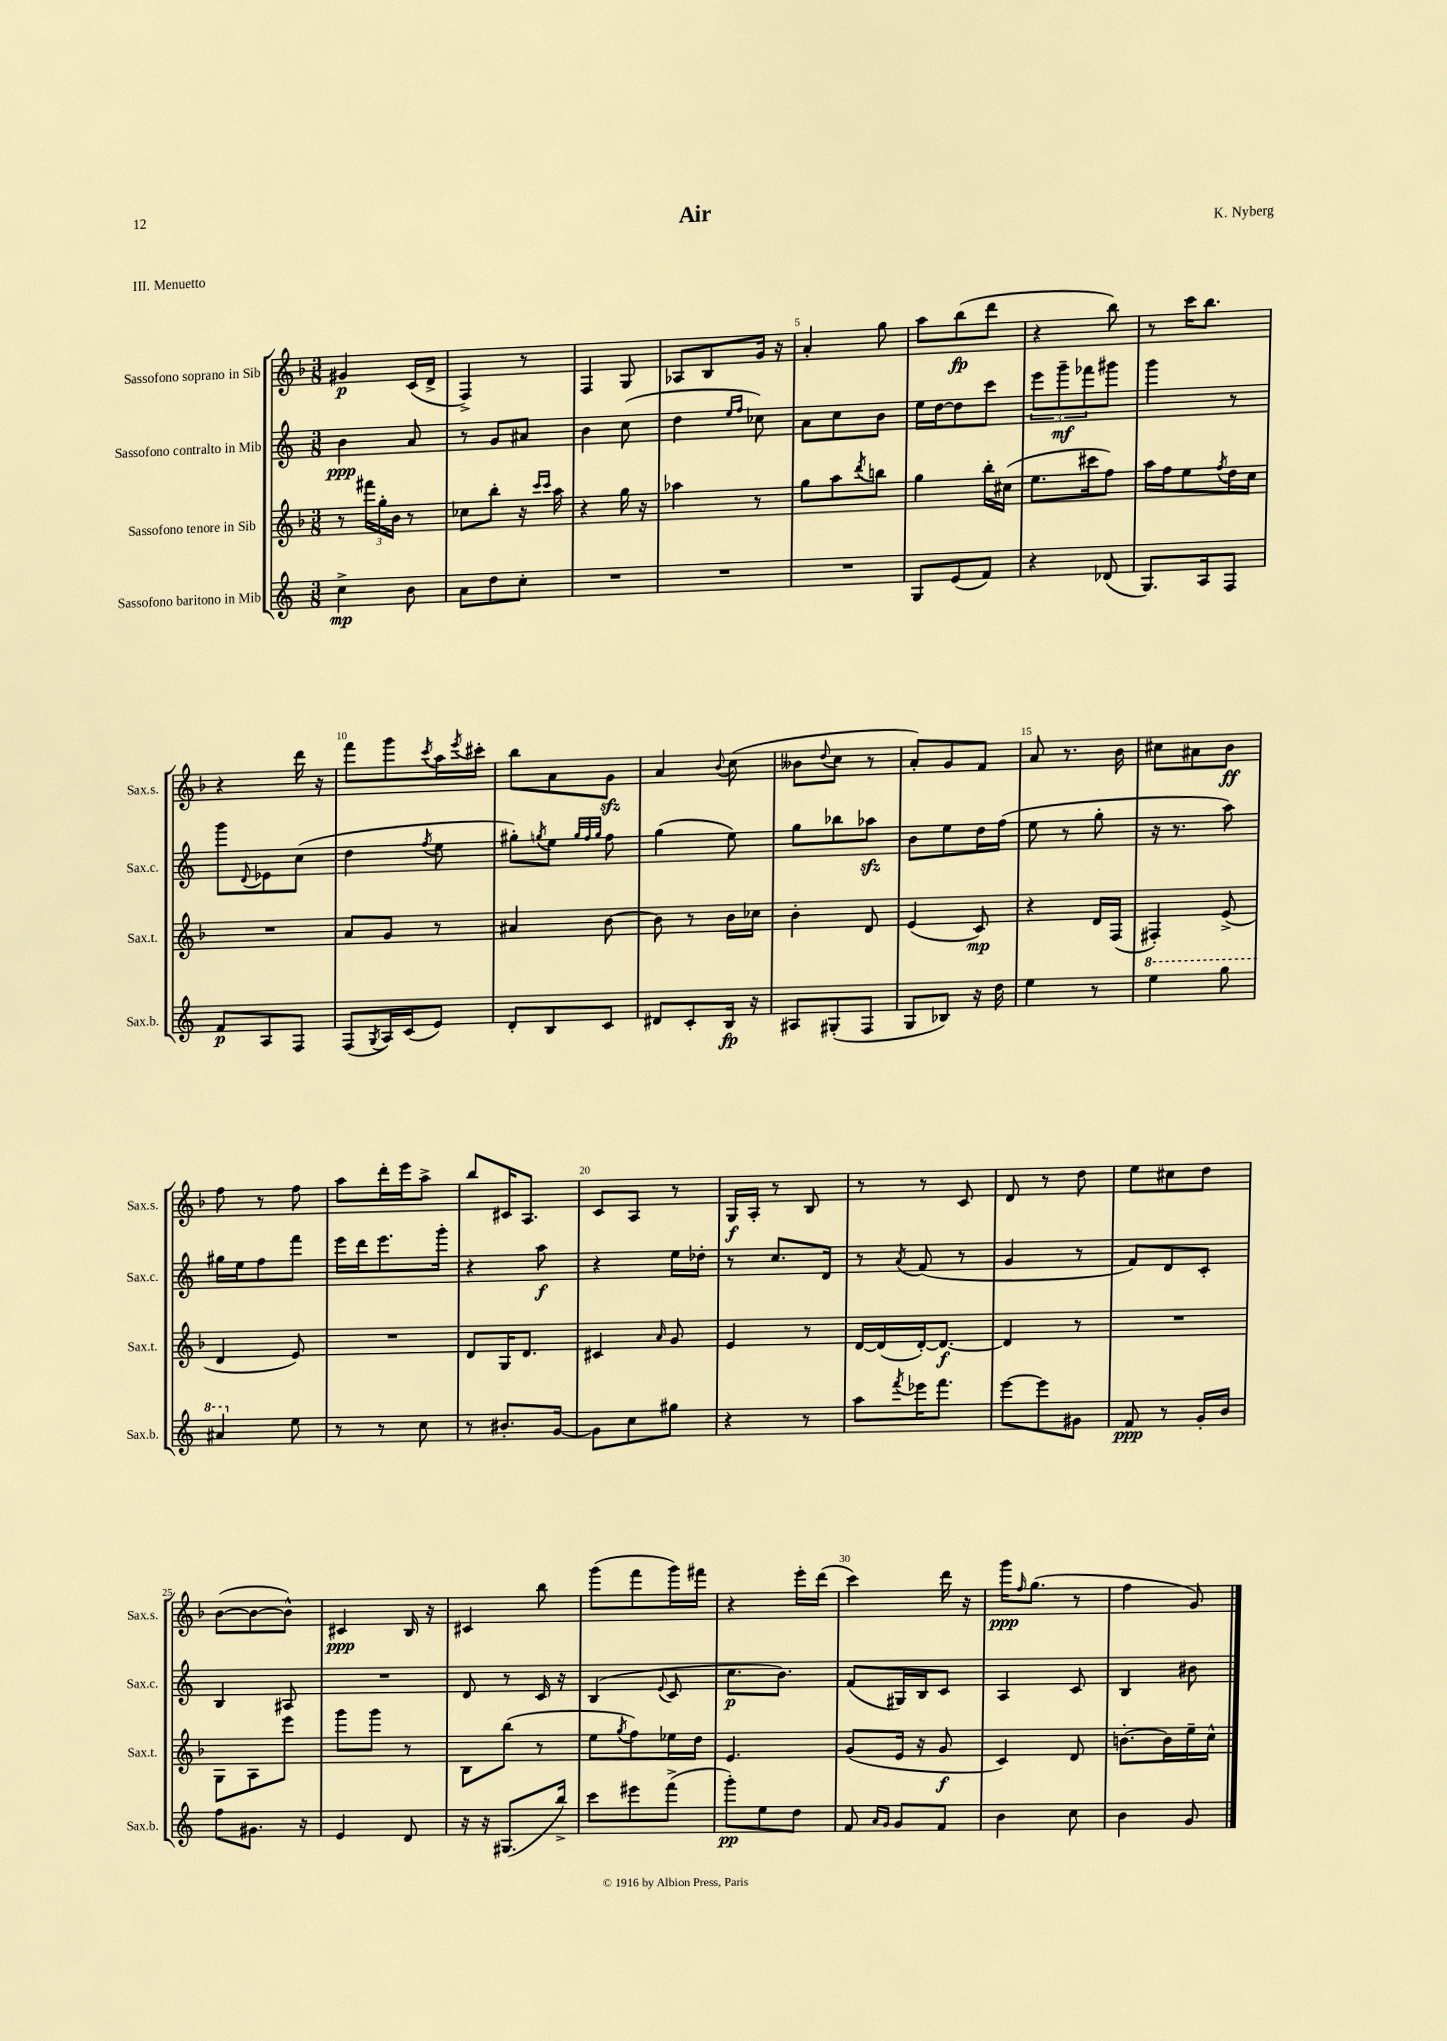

**kern	**kern	**kern	**kern
*staff4	*staff3	*staff2	*staff1
*clefG2	*clefG2	*clefG2	*clefG2
*k[]	*k[b-]	*k[]	*k[b-]
*M3/8	*M3/8	*M3/8	*M3/8
4cc^	8r	4b	4g#
.	24fff#	.	.
.	24gg'	.	.
.	24b-	.	.
8b	8r	8a	(16c
.	.	.	16d^
=	=	=	=
8a	8cc-	8r	4F^)
8dd	8bb-'	8g	.
8cc'	16r	8a#	8r
.	16qqccc	.	.
.	16qqccc	.	.
.	16aa	.	.
=	=	=	=
4.r	4r	4b	4F
.	16gg	(8cc	8G
.	16r	.	.
=	=	=	=
4.r	4aa-	4dd	8A-
.	.	.	8B-
.	.	16qqee	.
.	.	16qqff	.
.	8r	8cc-)	16g
.	.	.	16r
=	=	=	=
4.r	8gg	8a	4a'
.	8aa	8cc	.
.	8qddd	.	.
.	8bb	8b	8gg
=	=	=	=
8G	4gg	16ee	8aa
.	.	[16dd	.
(8e	.	8dd]	(8bb-
8f)	16bb-'	8ccc	8ddd
.	(16cc#	.	.
=	=	=	=
4r	8.ee	12eee	4r
.	.	12ggg~	.
.	.	12fff-	.
.	16ccc#	.	.
(8d-	8ff)	8ggg#	8bb-)
=	=	=	=
8.G)	16aa	4ggg	8r
.	16ff	.	.
.	8ee	.	16ccc
16A	.	.	8.bb-
.	8qff	.	.
8F	16dd	8r	.
.	16cc	.	.
=	=	=	=
8f	4.r	8ggg	4r
.	.	8qqd	.
8A	.	8e-	.
8F	.	(8cc	16ddd
.	.	.	16r
=	=	=	=
(8F	8a	4dd	8fff
8qG	.	.	.
16A)	8g	.	8ggg
(16c	.	.	.
.	.	8qff	8qccc
8e)	8r	8ee	16aa
.	.	.	8qeee
.	.	.	16ccc#'
=	=	=	=
8d'	4a#	8gg#')	8bb-
.	.	8qgg	.
8B	.	8ee	8a
.	.	32qqgg	.
.	.	32qqff	.
.	.	32qqgg	.
8c	[8b-	8ff	8g
=	=	=	=
8d#	8b-]	(4gg	4a
8c'	8r	.	.
.	.	.	8qqb-
16B	16b-	8ee)	(8cc
16r	16cc-	.	.
=	=	=	=
8A#	4b-'	8gg	8b--
.	.	.	8qqdd
(8G#'	.	8bb-	8cc
8F	8d	8aa-	8r
=	=	=	=
8G	(4e	8b	8a')
8B-)	.	8ee	8g
16r	8c)	16dd	8f
16dd	.	(16ff	.
=	=	=	=
4ee	4r	8ee	8a
.	.	8r	8.r
8r	16d	8gg'	.
.	(16F	.	16b-
=	=	=	=
4eee	4F#')	16r	8cc#
.	.	8.r	.
.	.	.	8a#
8ggg	(8e^	8aa)	8b-
=	=	=	=
4aa#	4d	16gg#	8ff
.	.	16ee	.
.	.	8ff	8r
8ee	8e)	8fff	8ff
=	=	=	=
8r	4.r	16eee	8aa
.	.	16ddd	.
8r	.	8.eee	16ddd'
.	.	.	16eee
8cc	.	.	8aa^
.	.	16ggg'	.
=	=	=	=
8r	8d	4r	8bb-
8.b#'	16G	.	16c#
.	8.d	.	8.A
.	.	8aa	.
[16g	.	.	.
=	=	=	=
8g]	4c#	4r	8c
8cc	.	.	8A
.	16qqa	.	.
8gg#	8g	16ee	8r
.	.	16dd-'	.
=	=	=	=
4r	4e	8r	16G
.	.	.	16A'
.	.	8.cc	8r
8r	8r	.	8B-
.	.	16d	.
=	=	=	=
8aa	[16d	8r	8r
.	(16d]	.	.
8qfff	.	8qa	.
16eee-	[16d')	(8f	8r
8.fff	8.d_	.	.
.	.	8r	8c
=	=	=	=
[8eee	4d]	4g	8d
8eee]	.	.	8r
8g#	8r	8r	8dd
=	=	=	=
8f	4.r	8f)	8ee
8r	.	8d	8cc#
16g'	.	8c'	8dd
16b	.	.	.
=	=	=	=
8ff	8G	4B	([8b-
8.g#	8A	.	8b-_
.	8eee	8A#	8b-^^])
16r	.	.	.
=	=	=	=
4e	8ggg	4.r	4c#
.	8ggg	.	.
8d	8r	.	16B-
.	.	.	16r
=	=	=	=
16r	8B-	8d	4c#
16r	.	.	.
(8.G#	(8bb-	8r	.
.	8r	16c	8bb-
16bb^)	.	16r	.
=	=	=	=
8ccc	8ee	(4B	(8ggg
.	8qgg	.	.
8eee#	8ff)	.	8fff
.	.	8qqe	.
(8fff^	16ee-	8c	16ggg)
.	16dd	.	16fff#
=	=	=	=
8ggg')	4.e	8.cc	4r
8ee	.	.	.
.	.	8.b)	.
8dd	.	.	16eee'
.	.	.	(16ddd
=	=	=	=
8f	(8g	(8f	4ccc)
16qqa	.	.	.
16qqg	.	.	.
8g	16e	16G#)	.
.	16r	16B	.
8f	8g	8c	16ddd
.	.	.	16r
=	=	=	=
4b	4c)	4A	16ggg
.	.	.	16qqff
.	.	.	(8.gg
8cc	8d	8c	8r
=	=	=	=
4b	[8.b'	4B	4ff
.	16b]	.	.
8g	16ee~	8b#	8g)
.	16cc^^	.	.
==	==	==	==
*-	*-	*-	*-
